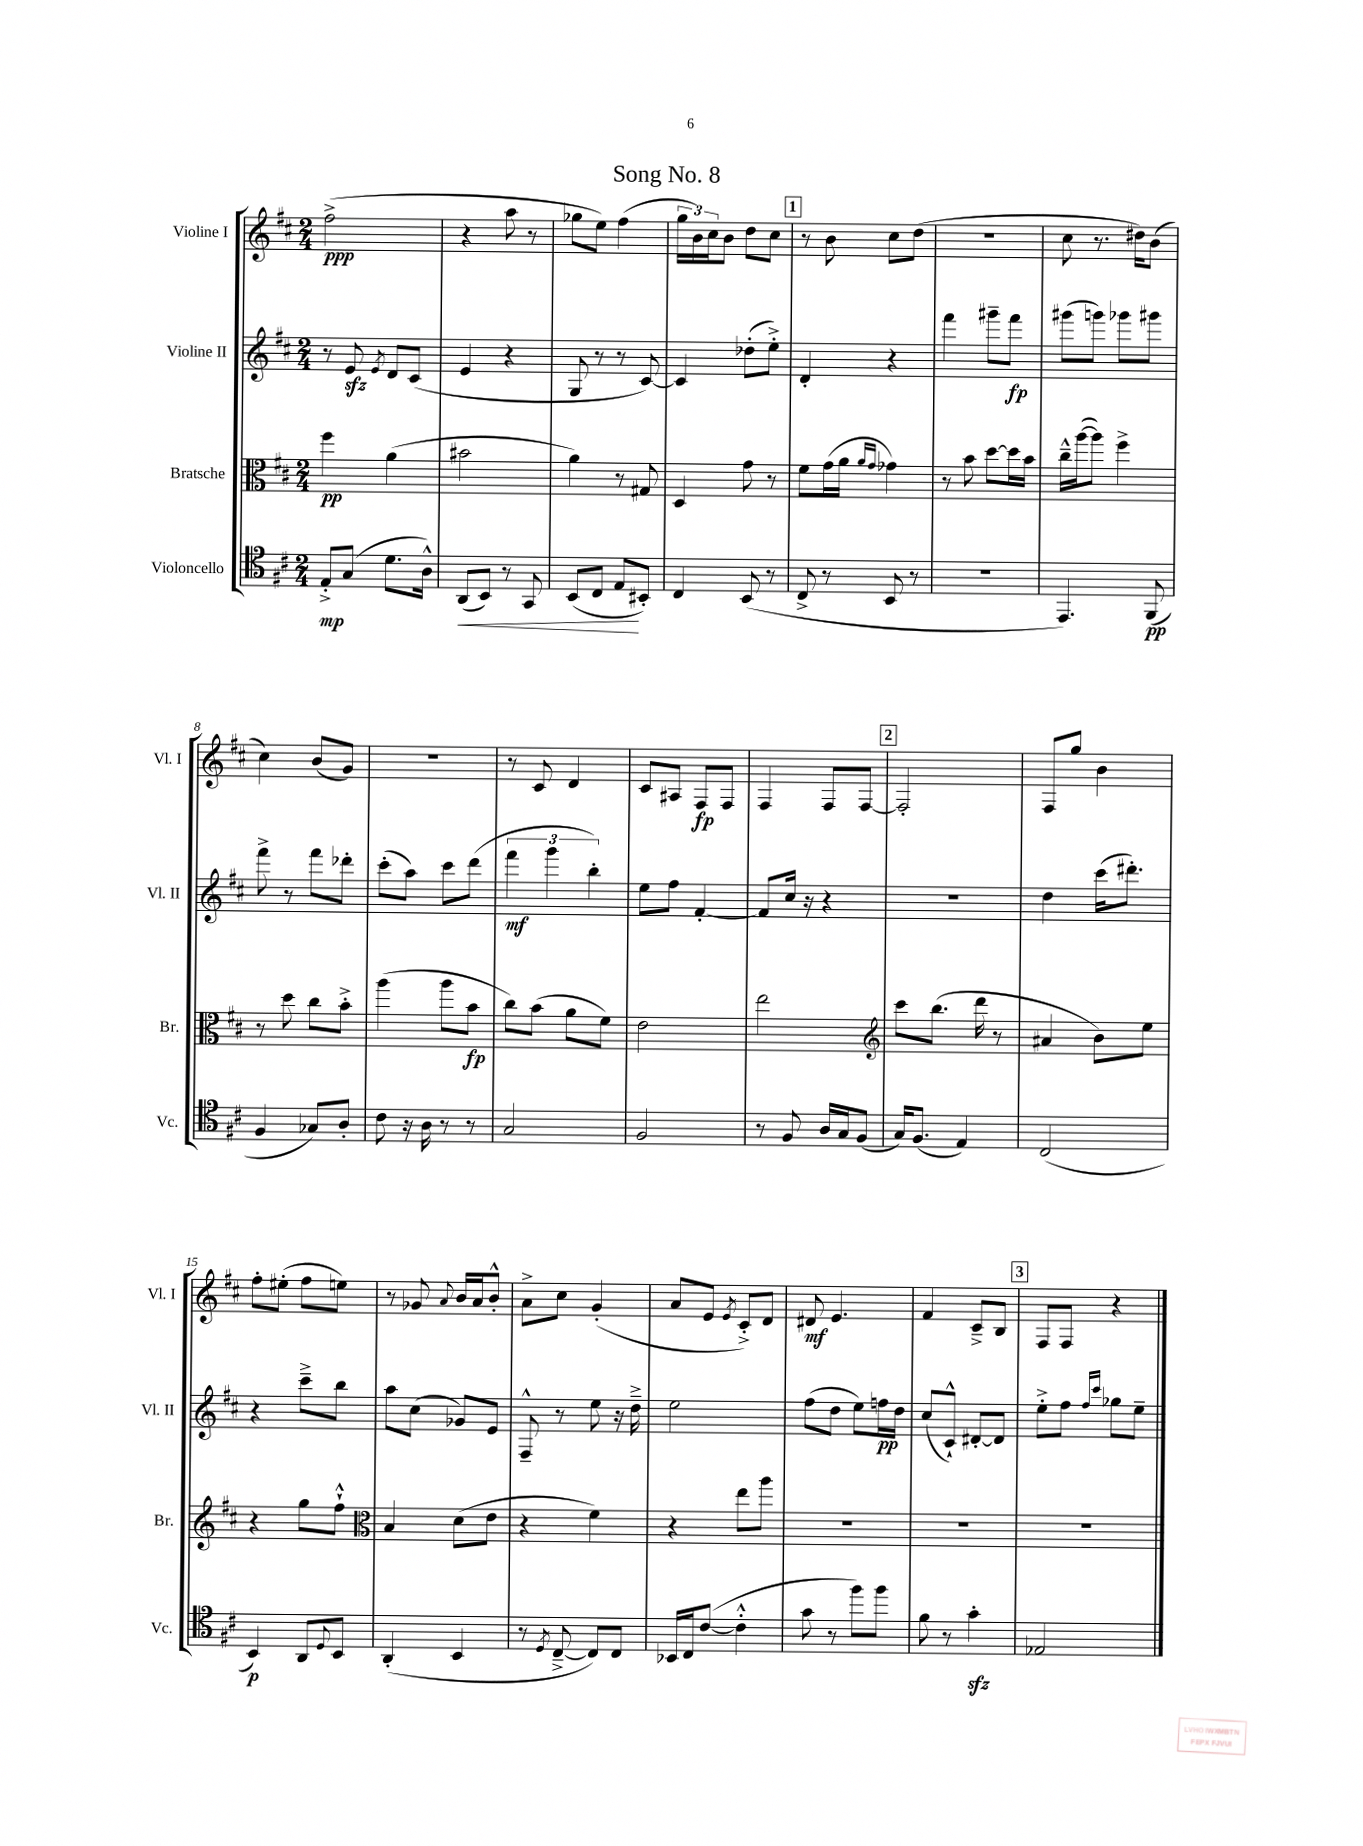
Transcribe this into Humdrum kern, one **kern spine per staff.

**kern	**dynam	**kern	**dynam	**kern	**dynam	**kern	**dynam
*part4	*part4	*part3	*part3	*part2	*part2	*part1	*part1
*staff4	*staff4	*staff3	*staff3	*staff2	*staff2	*staff1	*staff1
*I"Violoncello	*	*I"Bratsche	*	*I"Violine II	*	*I"Violine I	*
*I'Vc.	*	*I'Br.	*	*I'Vl. II	*	*I'Vl. I	*
*clefC4	*	*clefC3	*	*clefG2	*	*clefG2	*
*k[f#c#]	*	*k[f#c#]	*	*k[f#c#]	*	*k[f#c#]	*
*M2/4	*	*M2/4	*	*M2/4	*	*M2/4	*
=1	=1	=1	=1	=1	=1	=1	=1
8E'^/L	mp	4ff#\	pp	8r	.	(2ff#^\	ppp
(8G/J	.	.	.	8ezz/	.	.	.
.	.	.	.	8qe/	.	.	.
8.d\L	.	(4a\	.	8d/L	.	.	.
.	.	.	.	(8c#/J	.	.	.
16A^^\Jk)	.	.	.	.	.	.	.
=2	=2	=2	=2	=2	=2	=2	=2
!	!LO:HP:b	!	!	!	!	!	!
(8AA/L	<	2b#X\	.	4e/	.	4r	.
8BB/J)	.	.	.	.	.	.	.
8r	.	.	.	4r	.	8aa\	.
8GG/	.	.	.	.	.	8r	.
=3	=3	=3	=3	=3	=3	=3	=3
(8BB/L	.	4a\)	.	8G/	.	8gg-X\L	.
8C#/J	.	.	.	8r	.	8ee\J)	.
8E/L	.	8r	.	8r	.	(4ff#\	.
8BB#X'/J)	[	8G#X/	.	[8c#/)	.	.	.
=4	=4	=4	=4	=4	=4	=4	=4
4C#/	.	4D/	.	4c#/]	.	24gg\LL	.
.	.	.	.	.	.	24b\)	.
.	.	.	.	.	.	24cc#\J	.
.	.	.	.	.	.	8b\J	.
(8BB/	.	8g\	.	(8dd-X'\L	.	8dd\L	.
8r	.	8r	.	8ee'^\J)	.	8cc#\J	.
!!LO:REH:place=s1:t=1
=5	=5	=5	=5	=5	=5	=5	=5
8C#^/	.	8f#\L	.	4d'/	.	8r	.
8r	.	(16g\L	.	.	.	8b\	.
.	.	16a\JJ	.	.	.	.	.
.	.	16qqa/LL	.	.	.	.	.
.	.	16qqg/JJ	.	.	.	.	.
8BB/	.	4g-X\)	.	4r	.	8cc#\L	.
8r	.	.	.	.	.	(8dd\J	.
=6	=6	=6	=6	=6	=6	=6	=6
2r	.	8r	.	4fff#\	.	2r	.
.	.	8b\	.	.	.	.	.
.	.	[8dd\L	.	8ggg#X~\L	.	.	.
.	.	16dd\L]	.	8fff#\J	fp	.	.
.	.	16b\JJ	.	.	.	.	.
=7	=7	=7	=7	=7	=7	=7	=7
4.EE/)	.	16cc#~^^\LL	.	(8ggg#X\L	.	8cc#\	.
.	.	([16aa\J	.	.	.	.	.
.	.	8aa\J])	.	8gggn\J)	.	8.r	.
.	.	4ff#^\	.	8ggg-X\L	.	.	.
.	.	.	.	.	.	16dd#X\KL)	.
(8FF#/	pp	.	.	8ggg#X\J	.	(8b\J	.
!!LO:LB:g=z
=8	=8	=8	=8	=8	=8	=8	=8
4F#/	.	8r	.	8fff#^\	.	4cc#\)	.
.	.	8dd\	.	8r	.	.	.
8G-X/L)	.	8cc#\L	.	8fff#\L	.	(8b/L	.
8A'/J	.	8b'^\J	.	8ddd-X'\J	.	8g/J)	.
=9	=9	=9	=9	=9	=9	=9	=9
8c#\	.	(4aa\	.	(8ccc#'\L	.	2r	.
16r	.	.	.	8aa\J)	.	.	.
16A\	.	.	.	.	.	.	.
8r	.	8aa\L	.	8ccc#\L	.	.	.
8r	.	8b\J	fp	(8ddd\J	.	.	.
=10	=10	=10	=10	=10	=10	=10	=10
2G/	.	8cc#\L)	.	6fff#\	mf	8r	.
.	.	(8b\J	.	.	.	8c#/	.
.	.	.	.	6ggg\	.	.	.
.	.	8a\L	.	.	.	4d/	.
.	.	.	.	6bb'\)	.	.	.
.	.	8f#\J)	.	.	.	.	.
=11	=11	=11	=11	=11	=11	=11	=11
2F#/	.	2e\	.	8ee\L	.	8c#/L	.
.	.	.	.	8ff#\J	.	8A#X/J	.
.	.	.	.	[4f#'/	.	8F#/L	fp
.	.	.	.	.	.	8F#/J	.
=12	=12	=12	=12	=12	=12	=12	=12
8r	.	2ee\	.	8f#/L]	.	4F#/	.
8F#/	.	.	.	16cc#/Jk	.	.	.
.	.	.	.	16r	.	.	.
16A/LL	.	.	.	4r	.	8F#/L	.
16G/J	.	.	.	.	.	.	.
(8F#/J	.	.	.	.	.	[8F#/J	.
!!LO:REH:place=s1:t=2
=13	=13	=13	=13	=13	=13	=13	=13
*	*	*clefG2	*	*	*	*	*
16G/KL)	.	8ccc#\L	.	2r	.	2F#'/]	.
(8.F#/J	.	.	.	.	.	.	.
.	.	(8.bb\J	.	.	.	.	.
4E/)	.	.	.	.	.	.	.
.	.	16ddd\	.	.	.	.	.
.	.	8r	.	.	.	.	.
=14	=14	=14	=14	=14	=14	=14	=14
(2C#/	.	4a#X/	.	4dd\	.	8F#/L	.
.	.	.	.	.	.	8gg/J	.
.	.	8b\L)	.	(16ccc#\KL	.	4b\	.
.	.	.	.	8.ddd#X'\J)	.	.	.
.	.	8ee\J	.	.	.	.	.
!!LO:LB:g=z
=15	=15	=15	=15	=15	=15	=15	=15
4BB/)	p	4r	.	4r	.	8ff#'\L	.
.	.	.	.	.	.	(8ee#X'\J	.
8AA/L	.	8gg\L	.	8ccc#~^\L	.	8ff#\L	.
8qqD/	.	.	.	.	.	.	.
8BB/J	.	8ff#`^^\J	.	8bb\J	.	8een\J)	.
=16	=16	=16	=16	=16	=16	=16	=16
*	*	*clefC3	*	*	*	*	*
(4AA'/	.	4B/	.	8aa\L	.	8r	.
.	.	.	.	(8cc#\J	.	8g-X/	.
.	.	.	.	.	.	8qqa/	.
4BB/	.	(8d\L	.	8g-X/L)	.	16b/LL	.
.	.	.	.	.	.	16a/J	.
.	.	8e\J	.	8e/J	.	8b'^^/J	.
=17	=17	=17	=17	=17	=17	=17	=17
8r	.	4r	.	8F#~^^/	.	8a^\L	.
8qD/	.	.	.	.	.	.	.
[8C#~^/	.	.	.	8r	.	8cc#\J	.
8C#/L])	.	4f#\)	.	8ee\	.	(4g'/	.
8C#/J	.	.	.	16r	.	.	.
.	.	.	.	16dd~^\	.	.	.
=18	=18	=18	=18	=18	=18	=18	=18
16BB-X/LL	.	4r	.	2ee\	.	8a/L	.
16C#/J	.	.	.	.	.	.	.
([8c#/J	.	.	.	.	.	8e/J	.
.	.	.	.	.	.	8qe/	.
4c#'^^\]	.	8ee\L	.	.	.	8c#'^/L)	.
.	.	8aa\J	.	.	.	8d/J	.
=19	=19	=19	=19	=19	=19	=19	=19
8g\	.	2r	.	(8ff#\L	.	8d#X/	mf
8r	.	.	.	8dd\J	.	4.e/	.
8ff#\L)	.	.	.	8ee\L)	.	.	.
8ff#\J	.	.	.	16ffn\L	pp	.	.
.	.	.	.	16dd\JJ	.	.	.
=20	=20	=20	=20	=20	=20	=20	=20
8f#\	.	2r	.	(8cc#/L	.	4f#/	.
8r	.	.	.	8c#`^^/J)	.	.	.
4gzz'\	.	.	.	[8d#X'/L	.	8c#~^/L	.
.	.	.	.	8d#/J]	.	8B/J	.
!!LO:REH:place=s1:t=3
=21	=21	=21	=21	=21	=21	=21	=21
2E-X/	.	2r	.	8ee'^\L	.	8F#/L	.
.	.	.	.	8ff#\J	.	8F#/J	.
.	.	.	.	16qqff#/LL	.	.	.
.	.	.	.	16qqccc#/JJ	.	.	.
.	.	.	.	8gg-X\L	.	4r	.
.	.	.	.	8ee~\J	.	.	.
==	==	==	==	==	==	==	==
*-	*-	*-	*-	*-	*-	*-	*-
